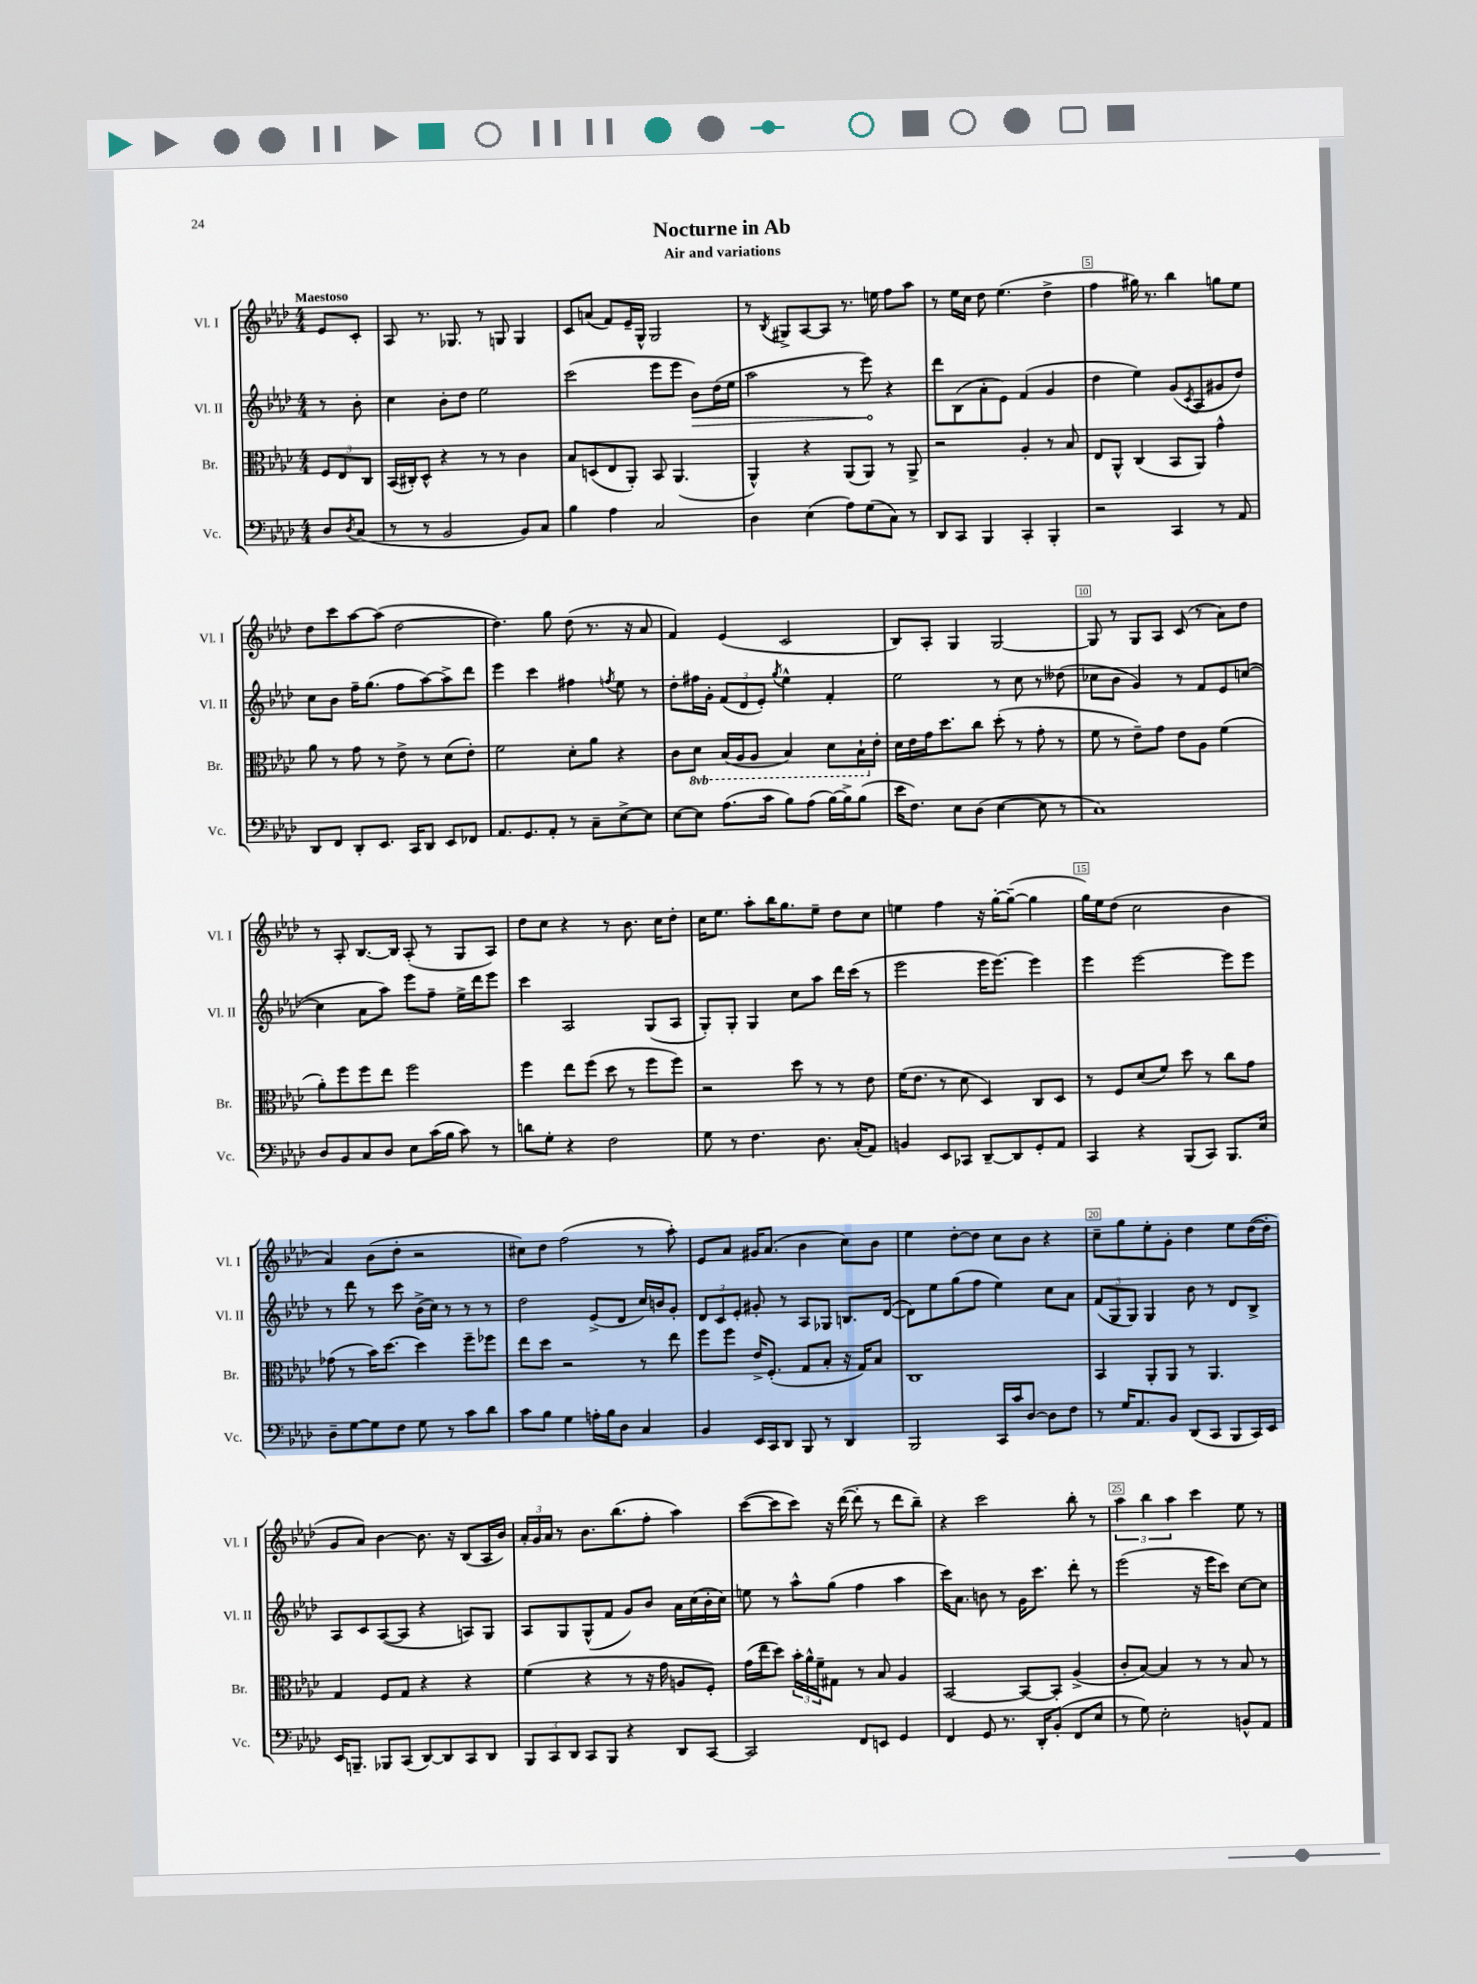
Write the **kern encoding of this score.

**kern	**kern	**kern	**dynam	**kern
*part4	*part3	*part2	*part2	*part1
*staff4	*staff3	*staff2	*staff2	*staff1
*I"Vc.	*I"Br.	*I"Vl. II	*	*I"Vl. I
*I'Vc.	*I'Br.	*I'Vl. II	*	*I'Vl. I
*clefF4	*clefC3	*clefG2	*	*clefG2
*k[b-e-a-d-]	*k[b-e-a-d-]	*k[b-e-a-d-]	*	*k[b-e-a-d-]
*M4/4	*M4/4	*M4/4	*	*M4/4
=	=	=	=	=
!	!	!	!	!LO:TX:a:B:t=Maestoso
8D-/L	12F/L	8r	.	8e-/L
.	12E-/	.	.	.
8qD-/	.	.	.	.
(8C/J	.	8b-'\	.	8c'/J
.	12C/J	.	.	.
=1	=1	=1	=1	=1
8r	(16BB-/LL	4cc\	.	8A-/
.	16C#X'/J)	.	.	.
8r	8D-^^/J	.	.	8.r
2BB-/	4r	8b-'\L	.	.
.	.	.	.	8.G-X/
.	.	8dd-\J	.	.
.	8r	2ee-\	.	8r
.	8r	.	.	8Gn/
8BB-/L)	4c\	.	.	4G/
8C/J	.	.	.	.
=2	=2	=2	=2	=2
4B-\	8B-/L	(2ccc\	.	8c/L
.	(8Dn/	.	.	(8an/J
4A-\	8E-/	.	.	8f/L)
.	8AA-'/J)	.	.	16e-~/L
.	.	.	.	16G^^/JJ
2C/	8BB-/	8eee-\L	.	2G/
.	(4.AA-/	8eee-\J	.	.
!	!	!	!LO:HP:b	!
.	.	8b-\L)	>	.
.	.	(16dd-\L	.	.
.	.	16ee-\JJ	.	.
=3	=3	=3	=3	=3
4D-\	4AA-^^/)	2aa-\	.	8r
.	.	.	.	8qB-/
.	.	.	.	8G#X^/L
(4E-\	4r	.	.	[8A-/
.	.	.	.	8A-/J]
8A-\L)	(8AA-/L	8r	.	8.r
(8G\	8AA-/J)	8eee-\)	.	.
.	.	.	.	16een\
8C\J)	8r	4r	]	8ff\L
8r	8AA-^/	.	.	8aa-\J
=4	=4	=4	=4	=4
8DD-/L	2r	8ddd-\L	.	8r
8CC/J	.	(8B-\	.	16ee-\LL
.	.	.	.	16cc\JJ
4BBB-/	.	8a-'\	.	8dd-\
.	.	8e-\J)	.	(4.ee-\
4CC'/	4A-'/	(4f/	.	.
4BBB-'/	8r	4g/	.	4dd-^\
.	8B-/	.	.	.
=5	=5	=5	=5	=5
2r	8E-/L	4dd-\	.	4ff\
.	8AA-^^/J	.	.	.
.	(4C/	4ee-\)	.	16gg#X\)
.	.	.	.	8.r
4CC/	8BB-/L	(8g/L	.	4bb-\
.	.	8qc/	.	.
.	8AA-/J)	8A-/	.	.
8r	4g^^\	8g#X/	.	8ggn\L
8AA-/	.	8dd-/J)	.	8ee-\J
!!LO:LB:g=z
=6	=6	=6	=6	=6
8DD-/L	8a-\	8cc\L	.	8dd-\L
8FF/J	8r	8b-\J	.	8ccc\
8DD-'/L	8g\	16ff~\KL	.	[8aa-\
.	.	(8.gg\J	.	.
8.EE-/J	8r	.	.	(8aa-\J]
.	8e-^\	8ff\L	.	[2dd-\
16CC/KL	.	.	.	.
8DD-/J	8r	[8aa-\)	.	.
8EE-/L	(8d-\L	8aa-^\]	.	.
8FF-X/J	8e-'\J)	8ddd-\J	.	.
=7	=7	=7	=7	=7
8.AA-/L	2f\	4eee-\	.	4.dd-\])
8.GG/	.	.	.	.
.	.	4ccc\	.	.
8AA-'/J	.	.	.	8gg\
8r	8d-'\L	4ff#X\	.	(8dd-\
8C~\L	8a-\J	.	.	8.r
.	.	8qffn/	.	.
[8E-^\	4r	8ee-\	.	.
.	.	.	.	16r
8E-\J]	.	8r	.	8a-/
=8	=8	=8	=8	=8
[8E-\L	8c\L	8dd-'\L	.	4f/)
*	*8ba	*	*	*
8E-\J]	8D-\J	16ff#X\L	.	.
.	.	16g'\JJ	.	.
(8.A-\L	(16BB-/LL	(12f/L	.	(4e-/
.	16AA-/J	.	.	.
.	.	12d-/	.	.
.	8AA-/J	.	.	.
.	.	12e-'/J)	.	.
16c\Jk	.	.	.	.
.	.	8qgg/	.	.
8B-\L)	4BB-/)	4ee-^^\	.	2c/
(8A-\J	.	.	.	.
[16B-\LL)	8D-\L	4f'/	.	.
16B-^\J]	.	.	.	.
(8B-\J	16BB-`\L	.	.	.
*	*X8ba	*	*	*
.	16e-'\JJ	.	.	.
=9	=9	=9	=9	=9
16e-\KL	16d-\LL	2ee-\	.	8B-/L)
8.F\J)	16e-\	.	.	.
.	16g\J	.	.	8A-'/J
.	8.dd-\	.	.	.
8E-\L	.	.	.	4G/
(8D-\J	8cc\J	.	.	.
[4E-\	(8dd-'\	8r	.	[2G/
.	8r	8cc\	.	.
8E-\]	8g'\	8r	.	.
8r	8r	(8dd--X\	.	.
=10	=10	=10	=10	=10
1C)	8f\	8cc-X\L	.	8G/]
.	8r	8b-\J	.	8r
.	8e-~\L)	4g/)	.	8G/L
.	8g\J	.	.	8A-/J
.	8e-\L	8r	.	(8c/
.	8A-\J	8f/L	.	8r
.	(4f\	8e-/	.	8a-\L)
.	.	([8ccn/J	.	8dd-\J
!!LO:LB:g=z
=11	=11	=11	=11	=11
8D-/L	8a-'\L)	4cc\]	.	8r
8BB-/	8ff\	.	.	8A-'/
8C/	8ff\	8a-\L	.	[8.B-/L
8D-/J	8ee-\J	8aa-\J)	.	.
.	.	.	.	16B-/Jk]
8E-\L	2ff\	8eee-\L	.	(8A-'/
(16c\L	.	8ff~\J	.	8r
16B-\JJ	.	.	.	.
8c\)	.	16ee-^\LL	.	8G/L
.	.	16ddd-\J	.	.
8r	.	8eee-\J	.	8A-/J)
=12	=12	=12	=12	=12
8dn\L	4ff\	4ccc\	.	8dd-\L
8G'\J	.	.	.	8cc\J
4r	8ee-\L	2A-/	.	4r
.	(8ff\J	.	.	.
2F\	8dd-\	.	.	8r
.	8r	.	.	8.b-\
.	8ff\L	(8G/L	.	.
.	.	.	.	16cc\KL
.	8ff\J)	8A-/J	.	8dd-'\J
=13	=13	=13	=13	=13
8G\	2r	8G'/L)	.	16cc\KL
.	.	.	.	8.ee-\J
8r	.	8G'/J	.	.
4.F\	.	4G/	.	8aa-'\L
.	.	.	.	16bb-\K
.	.	.	.	8.gg\
.	8dd-\	8cc\L	.	.
8.D-\	8r	8aa-\J	.	8ee-~\J
.	8r	16ddd-\LL	.	8dd-\L
(16C'/KL	.	(16ccc\JJ	.	.
8AA-/J)	8e-\	8r	.	8cc\J
=14	=14	=14	=14	=14
4BBn/	(16f\KL	2eee-\	.	4een\
.	8.e-\J	.	.	.
8EE-/L	8r	.	.	4ff\
8CC-X/J	8d-\	.	.	.
[8DD-~/L	4D-/)	16eee-\KL	.	16r
.	.	[8.eee-\J)	.	[16gg'\KL
8DD-/]	.	.	.	(8gg~\J_
8GG'/	8C/L	4eee-\]	.	4gg\]
8AA-/J	8D-/J	.	.	.
=15	=15	=15	=15	=15
4CC/	8r	4eee-\	.	16gg\LL)
.	.	.	.	16ee-\J
.	8F/L	.	.	(8dd-\J
4r	(8d-/	[2eee-\	.	2cc\
.	8f/J)	.	.	.
(8BBB-/L	8dd-\	.	.	.
8CC/J)	8r	.	.	.
8.BBB-/L	8cc\L	8eee-\L]	.	4b-\
.	8g\J	8eee-\J	.	.
16E-/Jk	.	.	.	.
!!LO:LB:g=z
=16	=16	=16	=16	=16
8D-~\L	(8g-X\	8r	.	4a-/)
[8G\	8r	8ddd-\	.	.
8G\]	16b-\KL)	8r	.	(8b-\L
.	[8.dd-\J	.	.	.
8F\J	.	8ccc\	.	8dd-'\J
8G\	4dd-\]	(16b-^\LL	.	2r
.	.	16cc\JJ)	.	.
8r	.	8r	.	.
8c\L	8ff~\L	8r	.	.
8d-\J	8ff-X\J	8r	.	.
=17	=17	=17	=17	=17
8c\L	8ee-\L	2dd-\	.	8cc#X\L)
8B-\J	8dd-\J	.	.	8dd-\J
4G\	2r	.	.	(2ff\
16An'\LL	.	(8e-^/L	.	.
16B-\J	.	.	.	.
8D-\J	.	8d-/J	.	.
4C/	8r	16cc/LL)	.	8r
.	.	16bn/J	.	.
.	8ee-\	8g'/J	.	8aa-'\)
=18	=18	=18	=18	=18
4BB-/	8ff\L	12d-/L	.	8e-/L
.	.	12c/	.	.
.	8ff\J	.	.	8a-/J
.	.	12e-'/J	.	.
16EE-/LL	16e-^/KL	8g#X'/	.	16g#X/KL
16CC/J	(8.F'/J	.	.	(8.a-/J
8DD-/J	.	8r	.	.
8BBB-/	8G/L	8A-/L	.	4b-\
8r	8B-'/J	8G-X/J	.	.
4DD-/	16r	8.Bn/L	.	8cc\L)
.	16G/KL)	.	.	.
.	8B-/J	.	.	8b-\J
.	.	([16d-/Jk	.	.
=19	=19	=19	=19	=19
2BBB-/	1C	8d-\L])	.	4ee-\
.	.	8ee-\	.	.
.	.	(8gg\	.	[8dd-'\L
.	.	8ff\J	.	8dd-\J]
16CC/LL	.	4ee-\)	.	8cc\L
16c/J	.	.	.	.
[8D-/J	.	.	.	8b-\J
8D-\L]	.	8cc\L	.	4r
8F\J	.	8a-\J	.	.
=20	=20	=20	=20	=20
8r	4BB-/	(12f/L	.	8cc~\L
.	.	12G/	.	.
16G/KL	.	.	.	8gg\
.	.	12G/J)	.	.
8.AA-/	.	.	.	.
.	8AA-'/L	4G/	.	8ee-'\
8BB-/J	8AA-/J	.	.	8g'\J
(8DD-/L	8r	8b-\	.	4dd-\
8CC/J	4.AA-/	8r	.	.
8BBB-/L	.	8d-/L	.	8ee-\L
16CC/L)	.	8B-^/J	.	([16dd-\L
16EE-/JJ	.	.	.	16dd-'\JJ]
!!LO:LB:g=z
=21	=21	=21	=21	=21
16EE-/KL	4G/	8A-/L	.	8g/L
8.BBBn~/J	.	.	.	.
.	.	8c/	.	8a-/J)
8BBB-X/L	8F/L	([8A-/	.	[4b-\
(8CC/J	8G/J	8A-/J]	.	.
[8DD-/L)	4r	4r	.	8.b-\]
8DD-/]	.	.	.	.
.	.	.	.	16r
8CC/	4r	8An/L)	.	(8B-/L
8DD-/J	.	8G/J	.	16A-/L
.	.	.	.	16b-/JJ)
=22	=22	=22	=22	=22
12BBB-/L	(4f\	8A-/L	.	24a-'/LL
.	.	.	.	24g/
12CC/	.	.	.	24a-/JJ
.	.	8G/	.	8r
12DD-/J	.	.	.	.
8CC/L	4r	(8G^^/	.	8.b-\L
8BBB-/J	.	8f/J	.	.
.	.	.	.	(8.bb-\
4r	8r	8g/L)	.	.
.	16r	8b-/J	.	8ff'\J
.	16g\	.	.	.
8DD-/L	8An/L	16a-\LL	.	4aa-\)
.	.	(16cc\	.	.
[8CC/J	8F'/J)	16b-'\	.	.
.	.	16cc\JJ)	.	.
=23	=23	=23	=23	=23
2CC/]	(16g\LL	8een\	.	([8ccc\L
.	16ee-\J	.	.	.
.	8dd-\J)	8r	.	8ccc\]
.	24b-'\LL	8aa-^^\L	.	8ccc\J)
.	24a-^^\	.	.	.
.	24f~\J	.	.	.
.	8G#X\J	(8gg\J	.	16r
.	.	.	.	([16ddd-\
8FF/L	8r	4ff\	.	8ddd-'\]
8EEn/J	8B-/	.	.	8r
4GG/	4A-/	4aa-\	.	8ddd-\L
.	.	.	.	8bb-~\J)
=24	=24	=24	=24	=24
4FF/	[2BB-/	16ccc\KL)	.	4r
.	.	8.a-\J	.	.
8GG/	.	8bn\	.	2ccc\
8.r	.	8r	.	.
.	8BB-/L_	16g\KL	.	.
16DD-'/KL	.	8.ccc\J	.	.
(8BB-'/J	8BB-'/J]	.	.	.
8FF/L	(4A-^/	8ddd-'\	.	8bb-'\
8E-/J	.	8r	.	8r
=25	=25	=25	=25	=25
8r	8c'/L	(2eee-\	.	6aa-\
8G\)	[8B-/J)	.	.	.
.	.	.	.	6bb-\
2E-'\	4B-/]	.	.	.
.	.	.	.	6aa-\
.	8r	16r	.	4ccc\
.	.	16eee-\KL	.	.
.	8r	8ccc\J)	.	.
8BBn^^/L	8B-/	[8cc\L	.	8ee-\
8AA-/J	8r	8cc\J]	.	8r
==	==	==	==	==
*-	*-	*-	*-	*-
